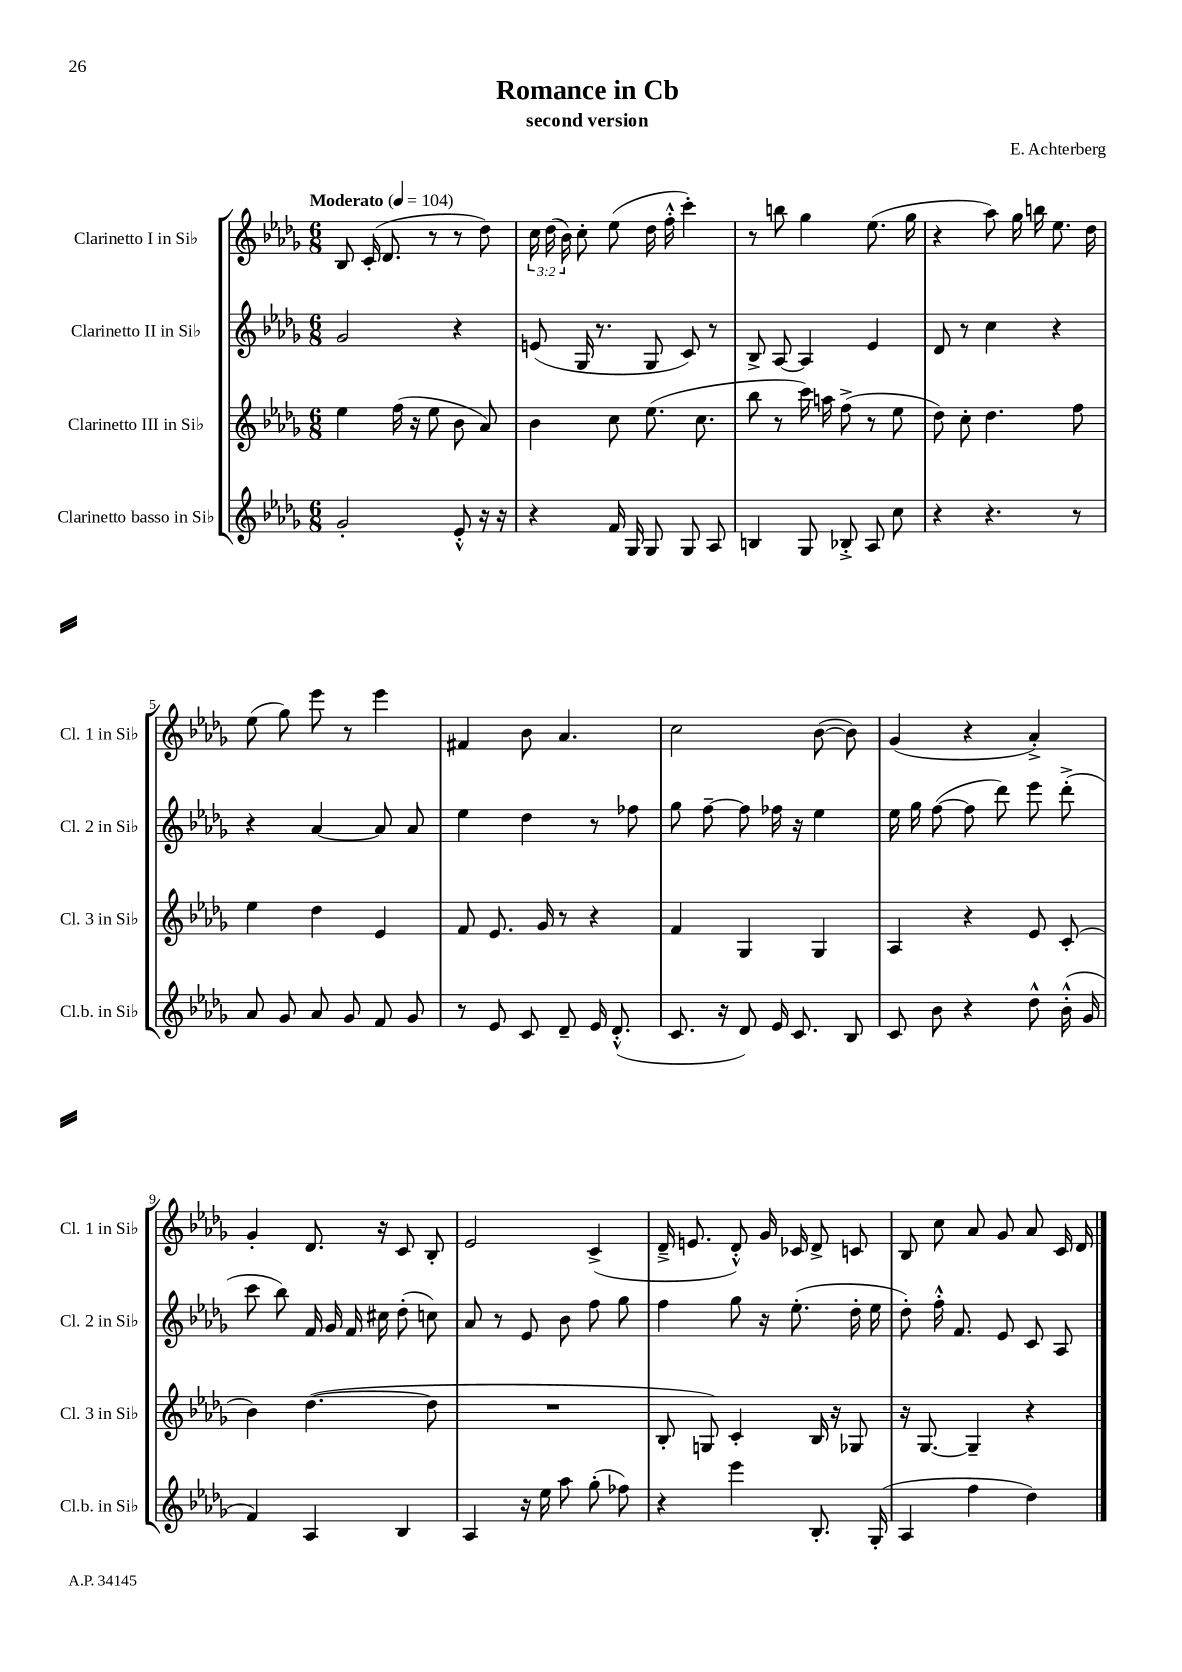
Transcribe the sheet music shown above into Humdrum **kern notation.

**kern	**kern	**kern	**kern
*part4	*part3	*part2	*part1
*staff4	*staff3	*staff2	*staff1
*I"Clarinetto basso in Si♭	*I"Clarinetto III in Si♭	*I"Clarinetto II in Si♭	*I"Clarinetto I in Si♭
*I'Cl.b. in Si♭	*I'Cl. 3 in Si♭	*I'Cl. 2 in Si♭	*I'Cl. 1 in Si♭
*clefG2	*clefG2	*clefG2	*clefG2
*k[b-e-a-d-g-]	*k[b-e-a-d-g-]	*k[b-e-a-d-g-]	*k[b-e-a-d-g-]
*M6/8	*M6/8	*M6/8	*M6/8
*MM104	*MM104	*MM104	*MM104
=1	=1	=1	=1
!	!	!	!LO:TX:a:B:t=Moderato
2g-'/	4ee-\	2g-/	8B-/
.	.	.	(16c'/
.	.	.	8.d-/
.	(16ff\	.	.
.	16r	.	.
.	8ee-\	.	8r
8e-'^^/	8b-\	4r	8r
16r	8a-/)	.	8dd-\)
16r	.	.	.
=2	=2	=2	=2
4r	4b-\	(8en/	24cc\
.	.	.	(24dd-\
.	.	.	24b-\)
.	.	16G-/	8cc'\
.	.	8.r	.
16f/	8cc\	.	(8ee-\
16G-/	.	.	.
8G-/	(8.ee-\	8G-/	16dd-\
.	.	.	16ff'^^\
8G-/	.	8c/)	4ccc'\)
.	8.cc\	.	.
8A-/	.	8r	.
=3	=3	=3	=3
4Bn/	8bb-\	8B-^/	8r
.	8r	[8A-/	8bbn\
8G-/	16ccc\)	4A-/]	4gg-\
.	16aan\	.	.
8B-X'^/	(8ff^\	.	.
8A-/	8r	4e-/	(8.ee-\
8cc\	8ee-\	.	.
.	.	.	16gg-\
=4	=4	=4	=4
4r	8dd-\)	8d-/	4r
.	8cc'\	8r	.
4.r	4.dd-\	4cc\	8aa-\)
.	.	.	16gg-\
.	.	.	16bbn\
.	.	4r	8.ee-\
8r	8ff\	.	.
.	.	.	16dd-\
!!LO:LB:g=z
=5	=5	=5	=5
8a-/	4ee-\	4r	(8ee-\
8g-/	.	.	8gg-\)
8a-/	4dd-\	[4a-/	8eee-\
8g-/	.	.	8r
8f/	4e-/	8a-/]	4eee-\
8g-/	.	8a-/	.
=6	=6	=6	=6
8r	8f/	4ee-\	4f#X/
8e-/	8.e-/	.	.
8c/	.	4dd-\	8b-\
.	16g-/	.	.
8d-~/	8r	.	4.a-/
16e-/	4r	8r	.
(8.d-'^^/	.	.	.
.	.	8ff-X\	.
=7	=7	=7	=7
8.c/	4f/	8gg-\	2cc\
.	.	[8ff~\	.
16r	.	.	.
8d-/)	4G-/	8ff\]	.
16e-/	.	16ff-X\	.
8.c/	.	16r	.
.	4G-/	4ee-\	([8b-\
8B-/	.	.	8b-\])
=8	=8	=8	=8
8c/	4A-/	16ee-\	(4g-/
.	.	16gg-\	.
8b-\	.	([8ff\	.
4r	4r	8ff\]	4r
.	.	8ddd-\)	.
8dd-^^\	8e-/	8eee-\	4a-'^/)
(16b-'^^\	(8c'/	(8ddd-'^\	.
16g-/	.	.	.
!!LO:LB:g=z
=9	=9	=9	=9
4f/)	4b-\)	8ccc\	4g-'/
.	.	8bb-\)	.
4A-/	([4.dd-\	16f/	8.d-/
.	.	16g-/	.
.	.	16f/	.
.	.	16cc#X\	16r
4B-/	.	(8dd-'\	8c/
.	8dd-\]	8ccn\)	8B-'/
=10	=10	=10	=10
4A-/	2.r	8a-/	2e-/
.	.	8r	.
16r	.	8e-/	.
16ee-\	.	.	.
8aa-\	.	8b-\	.
(8gg-'\	.	8ff\	(4c^/
8ff-X\)	.	8gg-\	.
=11	=11	=11	=11
4r	8B-'/	4ff\	16d-~^/
.	.	.	8.en/
.	8Gn/)	.	.
4eee-\	4c'/	8gg-\	8d-'^^/)
.	.	16r	16g-/
.	.	(8.ee-'\	16c-X/
8.B-'/	16B-/	.	8d-^/
.	16r	.	.
.	8G-X/	16dd-'\	8cn/
(16G-'/	.	16ee-\	.
=12	=12	=12	=12
4A-/	16r	8dd-'\)	8B-/
.	[8.G-/	.	.
.	.	16ff'^^\	8cc\
.	.	8.f/	.
4ff\	4G-~/]	.	8a-/
.	.	8e-/	8g-/
4dd-\)	4r	8c/	8a-/
.	.	8A-/	16c/
.	.	.	16d-/
==	==	==	==
*-	*-	*-	*-
